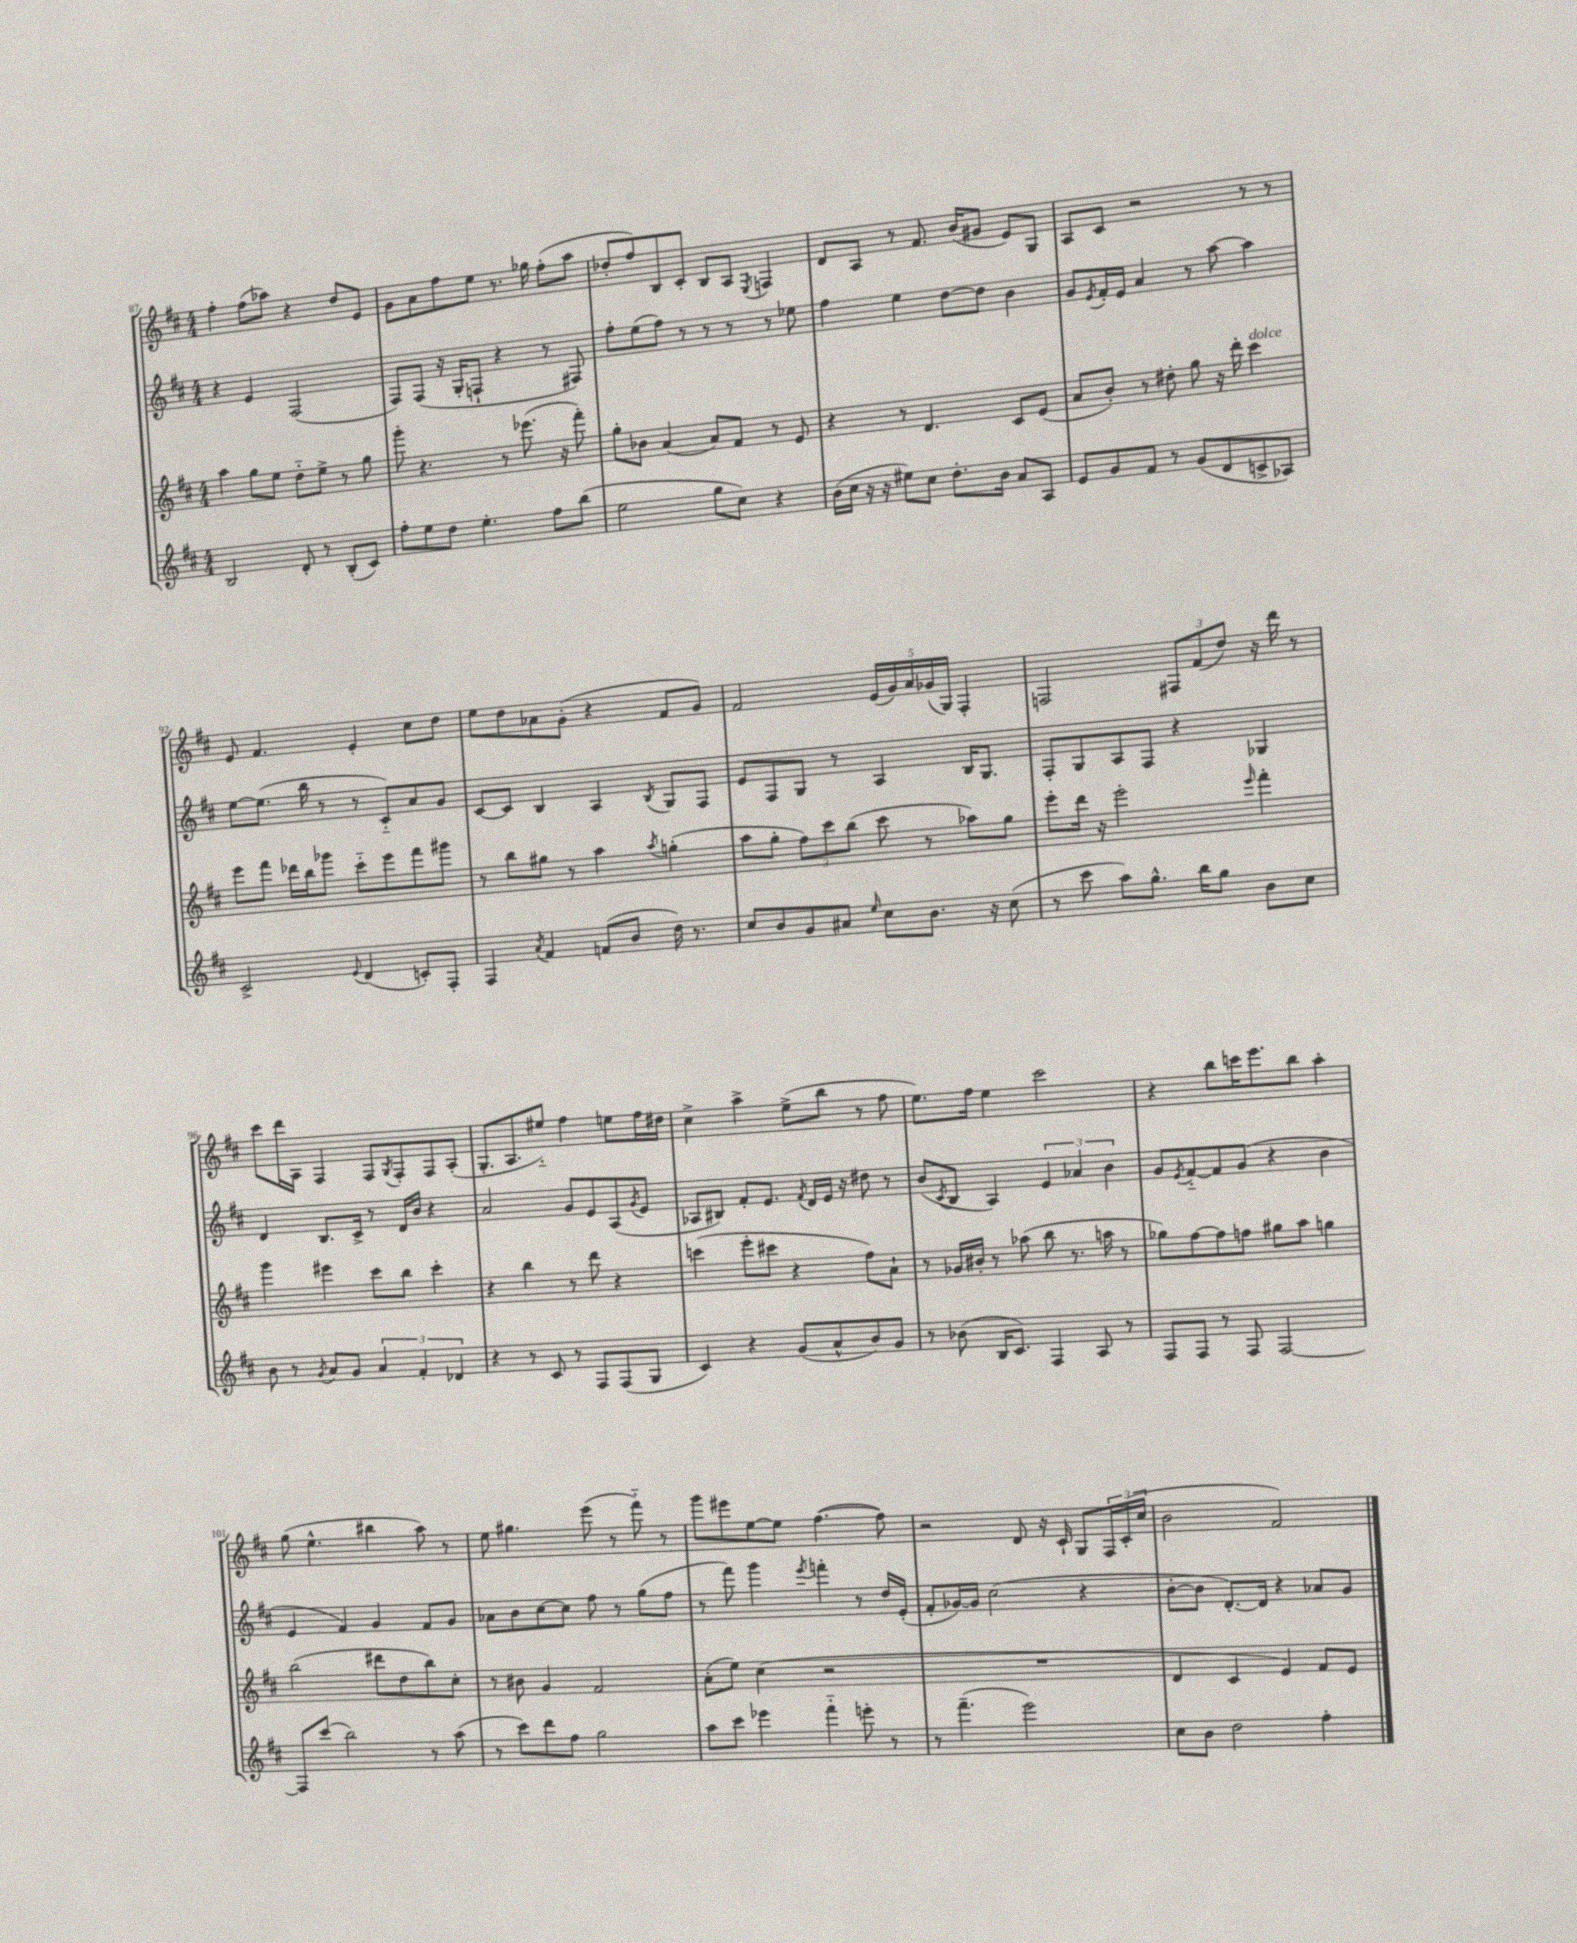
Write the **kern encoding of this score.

**kern	**kern	**kern	**kern
*staff4	*staff3	*staff2	*staff1
*clefG2	*clefG2	*clefG2	*clefG2
*k[f#c#]	*k[f#c#]	*k[f#c#]	*k[f#c#]
*M4/4	*M4/4	*M4/4	*M4/4
2B/	4aa\	4r	4ff#'\
.	8gg\L	4e/	(8ff#\L
.	8ee\J	.	8aa-\J)
8d'/	8dd'~\L	(2F#/	4r
8r	8ee^\J	.	.
(8B'/L	8r	.	8dd/L
8c#/J)	8gg\	.	8e/J
=	=	=	=
8ff#'\L	8ggg'\	8F#/L)	8g\L
8ee\	4.r	(8F#/J	8a\
8dd\J	.	16r	8ff#\
.	.	16G'/LK	.
4.ee'\	.	8F`/J	8ee\J
.	8r	4r	8.r
.	(8.eee-\	.	.
.	.	.	16gg-\
8ff#\L	.	8r	(8ff#'\L
.	16r	.	.
(8bb\J	8fff#'\)	8F#/)	8aa\J
=	=	=	=
2ee\	8gg'\L	8ff#'\L	8dd-'/L
.	8b-\J	(8ee\	8ff#/)
.	(4a/	8ff#\J)	8B/
.	.	8r	8c#'/J
8gg\L	8a/L)	8r	8B/L
8cc#\J)	8f#/J	8r	8A/J
.	.	.	8qE/
4r	8r	8r	4F/
.	8e/	8ee-\	.
=	=	=	=
(16b\LL	4r	4ff#\	8d/L
16cc#\JJ	.	.	.
16r	.	.	8A/J
16r	.	.	.
8ee#\L)	8r	4ee\	8r
8cc#\J	4.d/	.	8.f#/
8.dd'\L	.	[8dd\L	.
.	.	.	(16b/LK
.	.	8dd\]J	8g#/J
16b\Jk	.	.	.
8a/L	8c#/L	4b\	8e/L)
8A/J	(8e/J	.	8G/J
=	=	=	=
8e/L	8a/L	8g/L	8A/L
.	.	8qe/	.
8g/	8b'/J)	16f#'/L	8c#/J
.	.	16e/JJ	.
8f#/J	8r	4a/	2r
8r	8dd#'\	.	.
(8g/L	8gg\	8r	.
8d/	16r	[8aa\	.
.	16ddd'\	.	.
8c^/	4ccc#\	4aa\]	8r
8A-/J)	.	.	8r
=	=	=	=
2c#^/	8eee\L	[8ee\L	8e/
.	8fff#\J	(8.ee\]J	4.f#/
.	16ddd-\LL	.	.
.	16bb\J	16bb\	.
.	8ggg-\J	8r	.
8qqe/	.	.	.
(4d/	8ccc#'~\L	8r	4e'/
.	8eee\	8c#'~/L)	.
8c'/L)	8fff#\	8a/	8cc#\L
8F#'/J	8ggg#\J	8g/J	8dd\J
=	=	=	=
4F#/	8r	[8c#/L	8ee\L
.	8bb\L	8c#/]J	8dd\
8qa/	.	.	.
4f#/	8gg#\J	4B/	8a-\
.	8r	.	(8g'\J
(8f/L	4aa\	4A/	4r
8b/J	.	.	.
.	8qaa/	8qB/	.
16dd\)	(4gg'\	8G/L	8f#/L
8.r	.	.	.
.	.	8F#/J	8g/J)
=	=	=	=
8cc#/L	8aa\L	8e/L	2f#/
8b/	8gg'\J	8F#/	.
8g/	12ff#\L)	8G/J	.
.	12ccc#\	.	.
8a#/J	.	8r	.
.	(12bb\J	.	.
16qqee/	.	.	.
8cc#\L	8ccc#\	4A/	(20e/LL
.	.	.	20g/)
.	.	.	20a/
8.b\J	8r	.	.
.	.	.	(20g-/
.	.	.	20G/JJ)
.	8aa-\L)	16B/LK	4F#'/
16r	.	8.G/J	.
(8cc#\	8gg\J	.	.
=	=	=	=
8r	8eee'\L	8F#'/L	2F/
8ccc#\	16ddd\Jk	8G/	.
.	16r	.	.
8aa\L)	2eee'\	8A/	.
8.gg^^\J	.	8F#/J	.
.	.	4r	12F#/L
16bb\LK	.	.	.
.	.	.	(12f#/
8gg\J	.	.	.
.	.	.	12dd/J)
.	16qqeee/	.	.
8b\L	4fff#'\	4G-/	16r
.	.	.	16ddd\
8cc#\J	.	.	8r
=	=	=	=
8b\	4ggg\	4d/	8ccc#\L
8r	.	.	16ddd\L
.	.	.	16A\JJ
8qg/	.	.	.
8a/L	4eee#\	8.B/L	4F#/
8g/J	.	.	.
.	.	16c#^/Jk	.
6a/	8ccc#\L	8r	8F#/L
.	.	.	8qG/
.	8bb\J	16d/LL	8F#'/
6f#'/	.	.	.
.	.	16b/JJ	.
.	4ccc#'\	4r	8F#/
6d-/	.	.	.
.	.	.	(8A'/J
=	=	=	=
4r	4r	2a/	8.G'/L
.	.	.	8.A/
8r	4bb\	.	.
8c#/	.	.	8ee#'~/J)
8r	8r	8g/L	4ff#\
8F#/L	8ddd\	8e/	.
(8F#/	4r	(8A/	8ee\L
.	.	8qg/	.
8G/J	.	8e/J	16ff#\L
.	.	.	16dd#\JJ
=	=	=	=
4c#/)	(4ccc\	8A-/L	4cc#^\
.	.	8B#/J)	.
4r	8eee'\L	8f#'/L	4aa^\
.	8ccc#\J	8.e/J	.
(8g/L	4r	.	(8ee^\L
.	.	8qf#/	.
.	.	16d/LL	.
8a^^/	.	16e/JJ	8bb\J
.	.	16r	.
8b/)	8ff#\L)	8dd#\	8r
8g/J	8a`\J	8r	8ff#\
=	=	=	=
8r	8r	(8b/L	8.ee\L)
.	.	8qc#/	.
(8b-\	16g-/LL	8B/J	.
.	16b#'/JJ	.	16ff#\Jk
16B/LK	8r	4A/)	4ee\
8.c#/J)	.	.	.
.	(8aa-\	.	.
4F#/	8bb\	6e/	2ccc#\
.	8.r	.	.
.	.	6a-/	.
8A/	.	.	.
.	16aa\	.	.
.	.	6b\	.
8r	8r	.	.
=	=	=	=
8F#/L	8gg-\L)	8g/L	4r
.	.	8qe/	.
8F#/J	[8ff#\	[8f#'~/	.
8r	8ff#\]	8f#/]	8bb\L
8F#/	8ff\J	(8g/J	16ccc\K
.	.	.	8.eee\
[2F#/	8gg#\L	4r	.
.	8aa\J	.	8bb\J
.	4gg\	4b\	4aa'\
=	=	=	=
8F#/]L	(2bb\	4e/	(8gg\
(8ccc#/J	.	.	4.ee^^\
2bb\)	.	4f#/)	.
.	8ddd#\L	4g/	4bb#\
.	8dd\	.	.
8r	8bb\)	8f#/L	8aa\)
(8aa\	8cc#'\J	8g/J	8r
=	=	=	=
8r	8r	8a-\L	8ee\
8ccc#\L)	8b#\	8b\	4.gg#\
8ddd\	4g/	[8cc#\	.
8ff#\J	.	8cc#\]J	.
2gg\	2f#/	8ff#\	(8eee\
.	.	8r	8r
.	.	(8gg\L	8fff#'~\)
.	.	8ff#\J	8r
=	=	=	=
8aa\L	(8a'\L	8r	8ggg\L
8ccc#\J	8ee\J)	8fff#\)	8eee#\
4eee-\	(4cc#\	4ggg\	[8ee\
.	.	.	8ee\]J
.	.	8qeee/	.
4fff#'~\	2r	4fff'\	([4.ff#\
8eee'\	.	8r	.
8r	.	16dd/LL	8ff#\])
.	.	(16e'/JJ	.
=	=	=	=
8r	1r	8f#'/L	2r
(4.fff#~\	.	[16g-/L)	.
.	.	16g-/]JJ	.
.	.	(2cc#\	.
2eee\)	.	.	8d/
.	.	.	16r
.	.	.	16c#`/
.	.	4r	8G/L
.	.	.	24F#/L
.	.	.	(24c#'/
.	.	.	24cc#/JJ
=	=	=	=
8cc#\L	4d/	[8b'\L	2b\
8b\J	.	8b\]J	.
2dd\	4c#/	[8.d'/L)	.
.	.	16d/]Jk	.
.	4e/)	4r	2f#/)
4ff#'\	8f#/L	8a-/L	.
.	8e/J	8g/J	.
==	==	==	==
*-	*-	*-	*-
